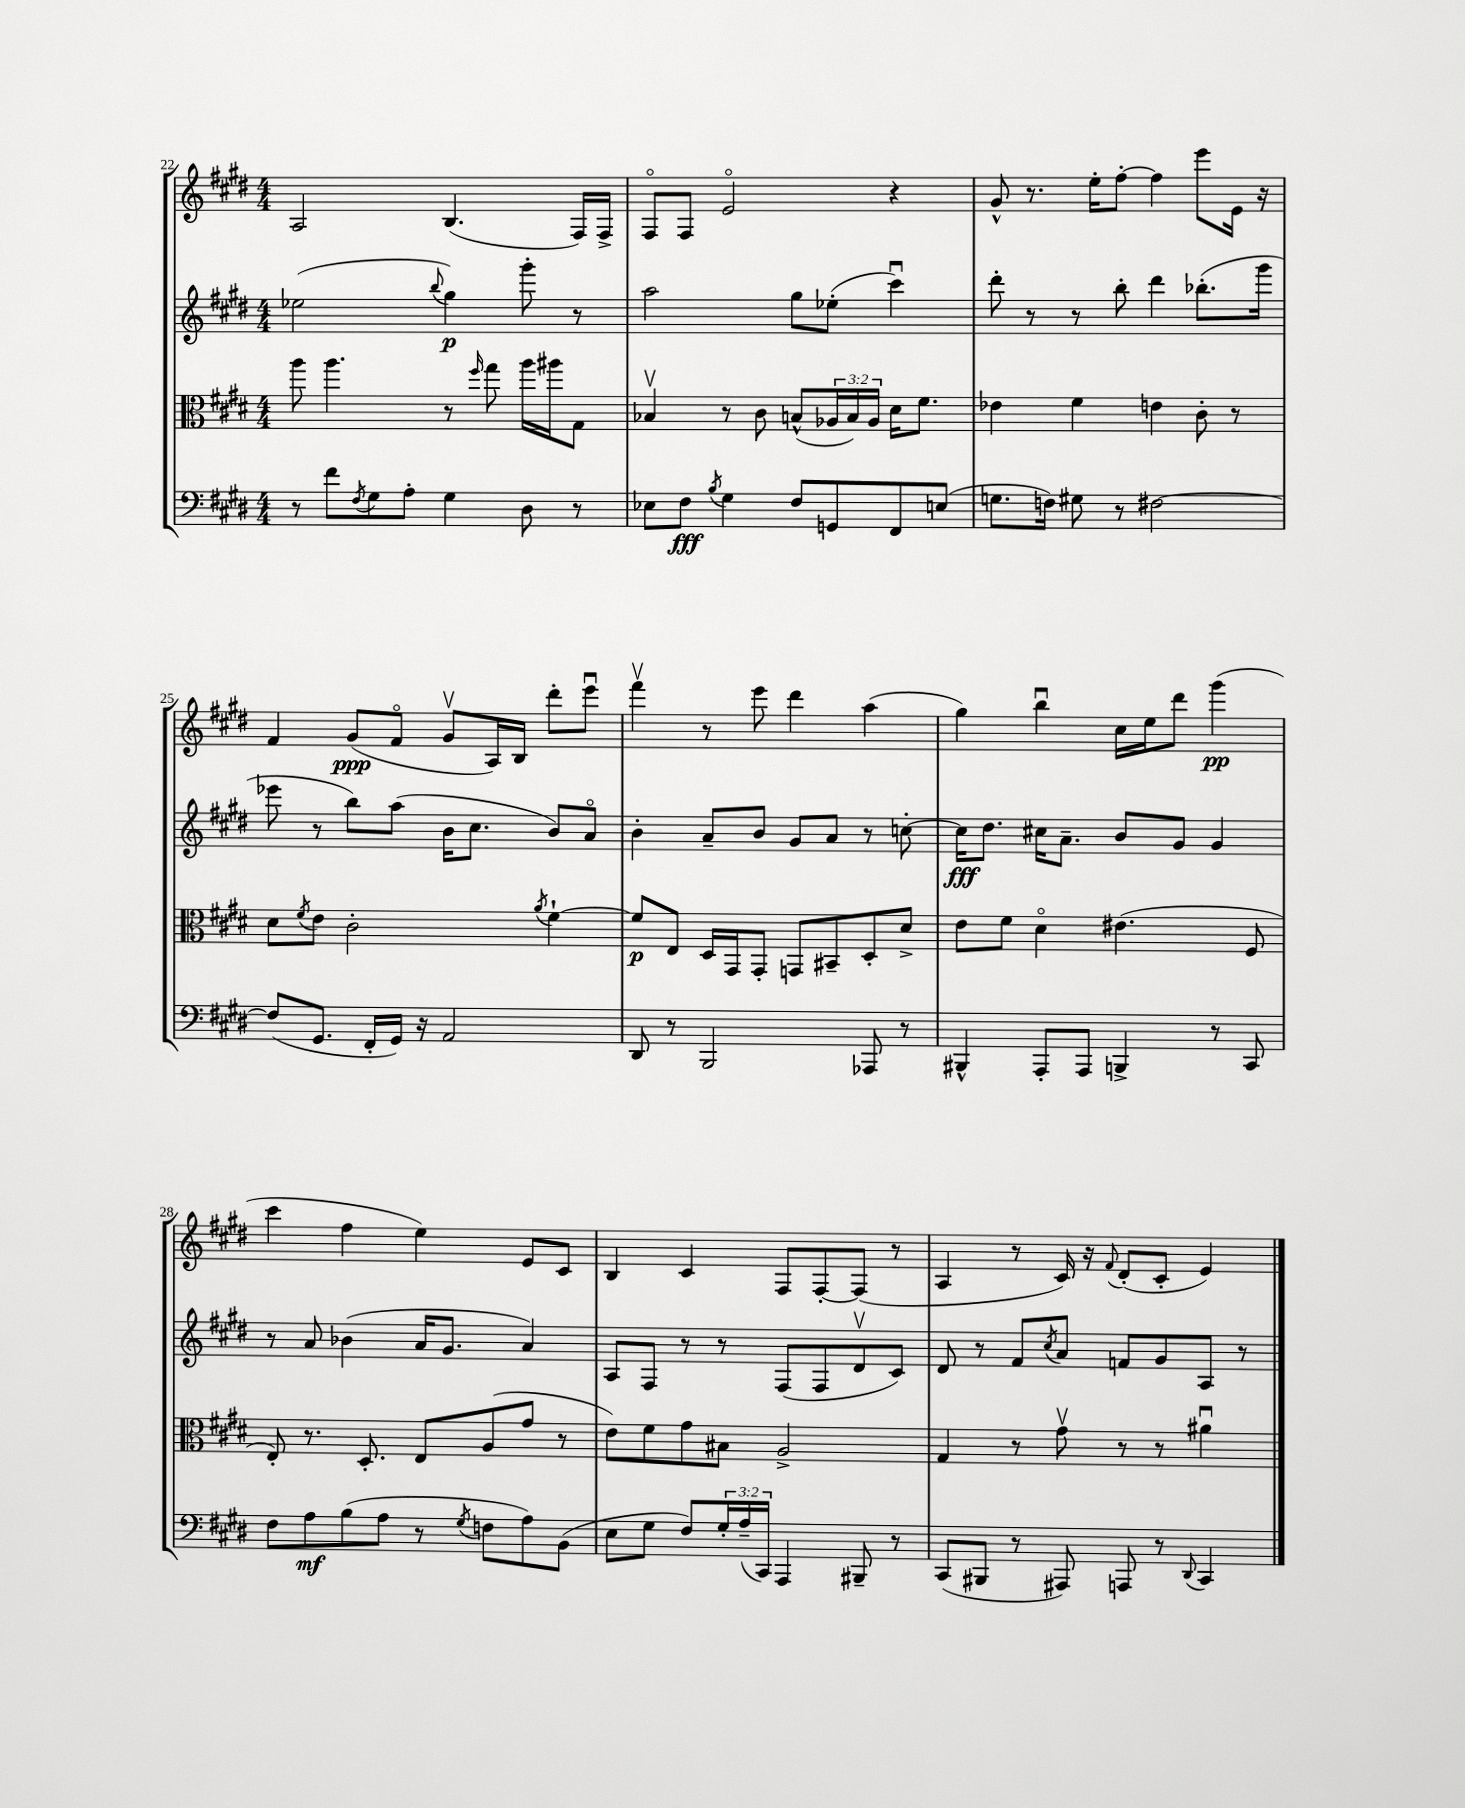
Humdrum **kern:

**kern	**dynam	**kern	**dynam	**kern	**dynam	**kern	**dynam
*part4	*part4	*part3	*part3	*part2	*part2	*part1	*part1
*staff4	*staff4	*staff3	*staff3	*staff2	*staff2	*staff1	*staff1
*clefF4	*	*clefC3	*	*clefG2	*	*clefG2	*
*k[f#c#g#d#]	*	*k[f#c#g#d#]	*	*k[f#c#g#d#]	*	*k[f#c#g#d#]	*
*M4/4	*	*M4/4	*	*M4/4	*	*M4/4	*
=22	=22	=22	=22	=22	=22	=22	=22
8r	.	8aa\	.	(2ee-X\	.	2A/	.
8f#\L	.	4.aa\	.	.	.	.	.
8qF#/	.	.	.	.	.	.	.
8G#\	.	.	.	.	.	.	.
8A'\J	.	.	.	.	.	.	.
.	.	.	.	8qqbb/	.	.	.
4G#\	.	8r	.	4gg#\)	p	(4.B/	.
.	.	16qqff#/	.	.	.	.	.
.	.	8gg#\	.	.	.	.	.
8D#\	.	16aa\LL	.	8ggg#'\	.	.	.
.	.	16aa#X\J	.	.	.	.	.
8r	.	8G#\J	.	8r	.	16F#/LL)	.
.	.	.	.	.	.	16F#^/JJ	.
=23	=23	=23	=23	=23	=23	=23	=23
8E-X\L	.	4B-Xv/	.	2aa\	.	8F#/L	.
8F#\J	fff	.	.	.	.	8F#/J	.
8qB/	.	.	.	.	.	.	.
4G#\	.	8r	.	.	.	2e/	.
.	.	8c#\	.	.	.	.	.
8F#/L	.	(8Bn^^/L	.	8gg#\L	.	.	.
8GGn/	.	24A-X/L	.	(8ee-X'\J	.	.	.
.	.	24B/)	.	.	.	.	.
.	.	24A-/JJ	.	.	.	.	.
8FF#/	.	16d#\KL	.	4ccc#u\)	.	4r	.
.	.	8.f#\J	.	.	.	.	.
(8En/J	.	.	.	.	.	.	.
=24	=24	=24	=24	=24	=24	=24	=24
8.Gn\L	.	4e-X\	.	8ddd#'\	.	8g#^^/	.
.	.	.	.	8r	.	8.r	.
16Fn\Jk)	.	.	.	.	.	.	.
8G#X\	.	4f#\	.	8r	.	.	.
.	.	.	.	.	.	16ee'\KL	.
8r	.	.	.	8bb'\	.	[8ff#'\J	.
[2F#X\	.	4en\	.	4ddd#\	.	4ff#\]	.
.	.	8c#'\	.	(8.bb-X'\L	.	8eee\L	.
.	.	8r	.	.	.	16e\Jk	.
.	.	.	.	16ggg#\Jk	.	16r	.
!!LO:LB:g=z
=25	=25	=25	=25	=25	=25	=25	=25
(8F#/L]	.	8d#\L	.	8eee-X\	.	4f#/	.
.	.	8qf#/	.	.	.	.	.
8.GG#/J	.	8e\J	.	8r	.	.	.
.	.	2c#'\	.	8bb\L)	.	(8g#/L	ppp
16FF#'/LL	.	.	.	.	.	.	.
16GG#/JJ)	.	.	.	(8aa\J	.	8f#/J	.
16r	.	.	.	.	.	.	.
2AA/	.	.	.	16b\KL	.	8g#v/L	.
.	.	.	.	8.cc#\J	.	.	.
.	.	.	.	.	.	16A/L)	.
.	.	.	.	.	.	16B/JJ	.
.	.	8qa/	.	.	.	.	.
.	.	[4f#`\	.	8b/L)	.	8ddd#'\L	.
.	.	.	.	8a/J	.	8eeeu\J	.
=26	=26	=26	=26	=26	=26	=26	=26
8DD#/	.	8f#/L]	p	4b'\	.	4fff#v\	.
8r	.	8E/J	.	.	.	.	.
2BBB/	.	16D#/LL	.	8a~/L	.	8r	.
.	.	16GG#/J	.	.	.	.	.
.	.	8GG#'/J	.	8b/J	.	8eee\	.
.	.	8GGn/L	.	8g#/L	.	4ddd#\	.
.	.	8BB#X~/	.	8a/J	.	.	.
8AAA-X/	.	8D#'/	.	8r	.	(4aa\	.
8r	.	8d#^/J	.	[8ccn'\	.	.	.
=27	=27	=27	=27	=27	=27	=27	=27
4BBB#X^^/	.	8e\L	.	16cc\KL]	fff	4gg#\)	.
.	.	.	.	8.dd#\J	.	.	.
.	.	8f#\J	.	.	.	.	.
8AAA'/L	.	4d#\	.	16cc#X\KL	.	4bbu\	.
.	.	.	.	8.a~\J	.	.	.
8AAA/J	.	.	.	.	.	.	.
4BBBn^/	.	(4.e#X\	.	8b/L	.	16cc#\LL	.
.	.	.	.	.	.	16ee\J	.
.	.	.	.	8g#/J	.	8ddd#\J	.
8r	.	.	.	4g#/	.	(4ggg#\	pp
8CC#/	.	8F#/	.	.	.	.	.
!!LO:LB:g=z
=28	=28	=28	=28	=28	=28	=28	=28
8F#\L	.	8E'/)	.	8r	.	4ccc#\	.
8A\	mf	8.r	.	8a/	.	.	.
(8B\	.	.	.	(4b-X\	.	4ff#\	.
.	.	8.D#'/	.	.	.	.	.
8A\J	.	.	.	.	.	.	.
8r	.	8E/L	.	16a/KL	.	4ee\)	.
.	.	.	.	8.g#/J	.	.	.
8qG#/	.	.	.	.	.	.	.
8Fn\L	.	(8A/	.	.	.	.	.
8A\)	.	8g#/J	.	4a/)	.	8e/L	.
(8BB\J	.	8r	.	.	.	8c#/J	.
=29	=29	=29	=29	=29	=29	=29	=29
8E\L	.	8e\L)	.	8A/L	.	4B/	.
8G#\J	.	8f#\	.	8F#/J	.	.	.
8F#/L)	.	8g#\	.	8r	.	4c#/	.
24G#'/L	.	8B#X\J	.	8r	.	.	.
(24A~/	.	.	.	.	.	.	.
24CC#/JJ)	.	.	.	.	.	.	.
4AAA/	.	2A^/	.	(8F#/L	.	8F#/L	.
.	.	.	.	8F#/	.	[8F#'/	.
8BBB#X~/	.	.	.	8d#v/	.	(8F#/J]	.
8r	.	.	.	8c#/J)	.	8r	.
=30	=30	=30	=30	=30	=30	=30	=30
(8CC#/L	.	4G#/	.	8d#/	.	4A/	.
8BBB#X/J	.	.	.	8r	.	.	.
8r	.	8r	.	8f#/L	.	8r	.
.	.	.	.	8qcc#/	.	.	.
8AAA#X/)	.	8g#v\	.	8a/J	.	16c#/)	.
.	.	.	.	.	.	16r	.
.	.	.	.	.	.	8qqf#/	.
8AAAn/	.	8r	.	8fn/L	.	(8d#'/L	.
8r	.	8r	.	8g#/	.	8c#'/J	.
8qqDD#/	.	.	.	.	.	.	.
4CC#/	.	4a#Xu\	.	8A/J	.	4e/)	.
.	.	.	.	8r	.	.	.
==	==	==	==	==	==	==	==
*-	*-	*-	*-	*-	*-	*-	*-
